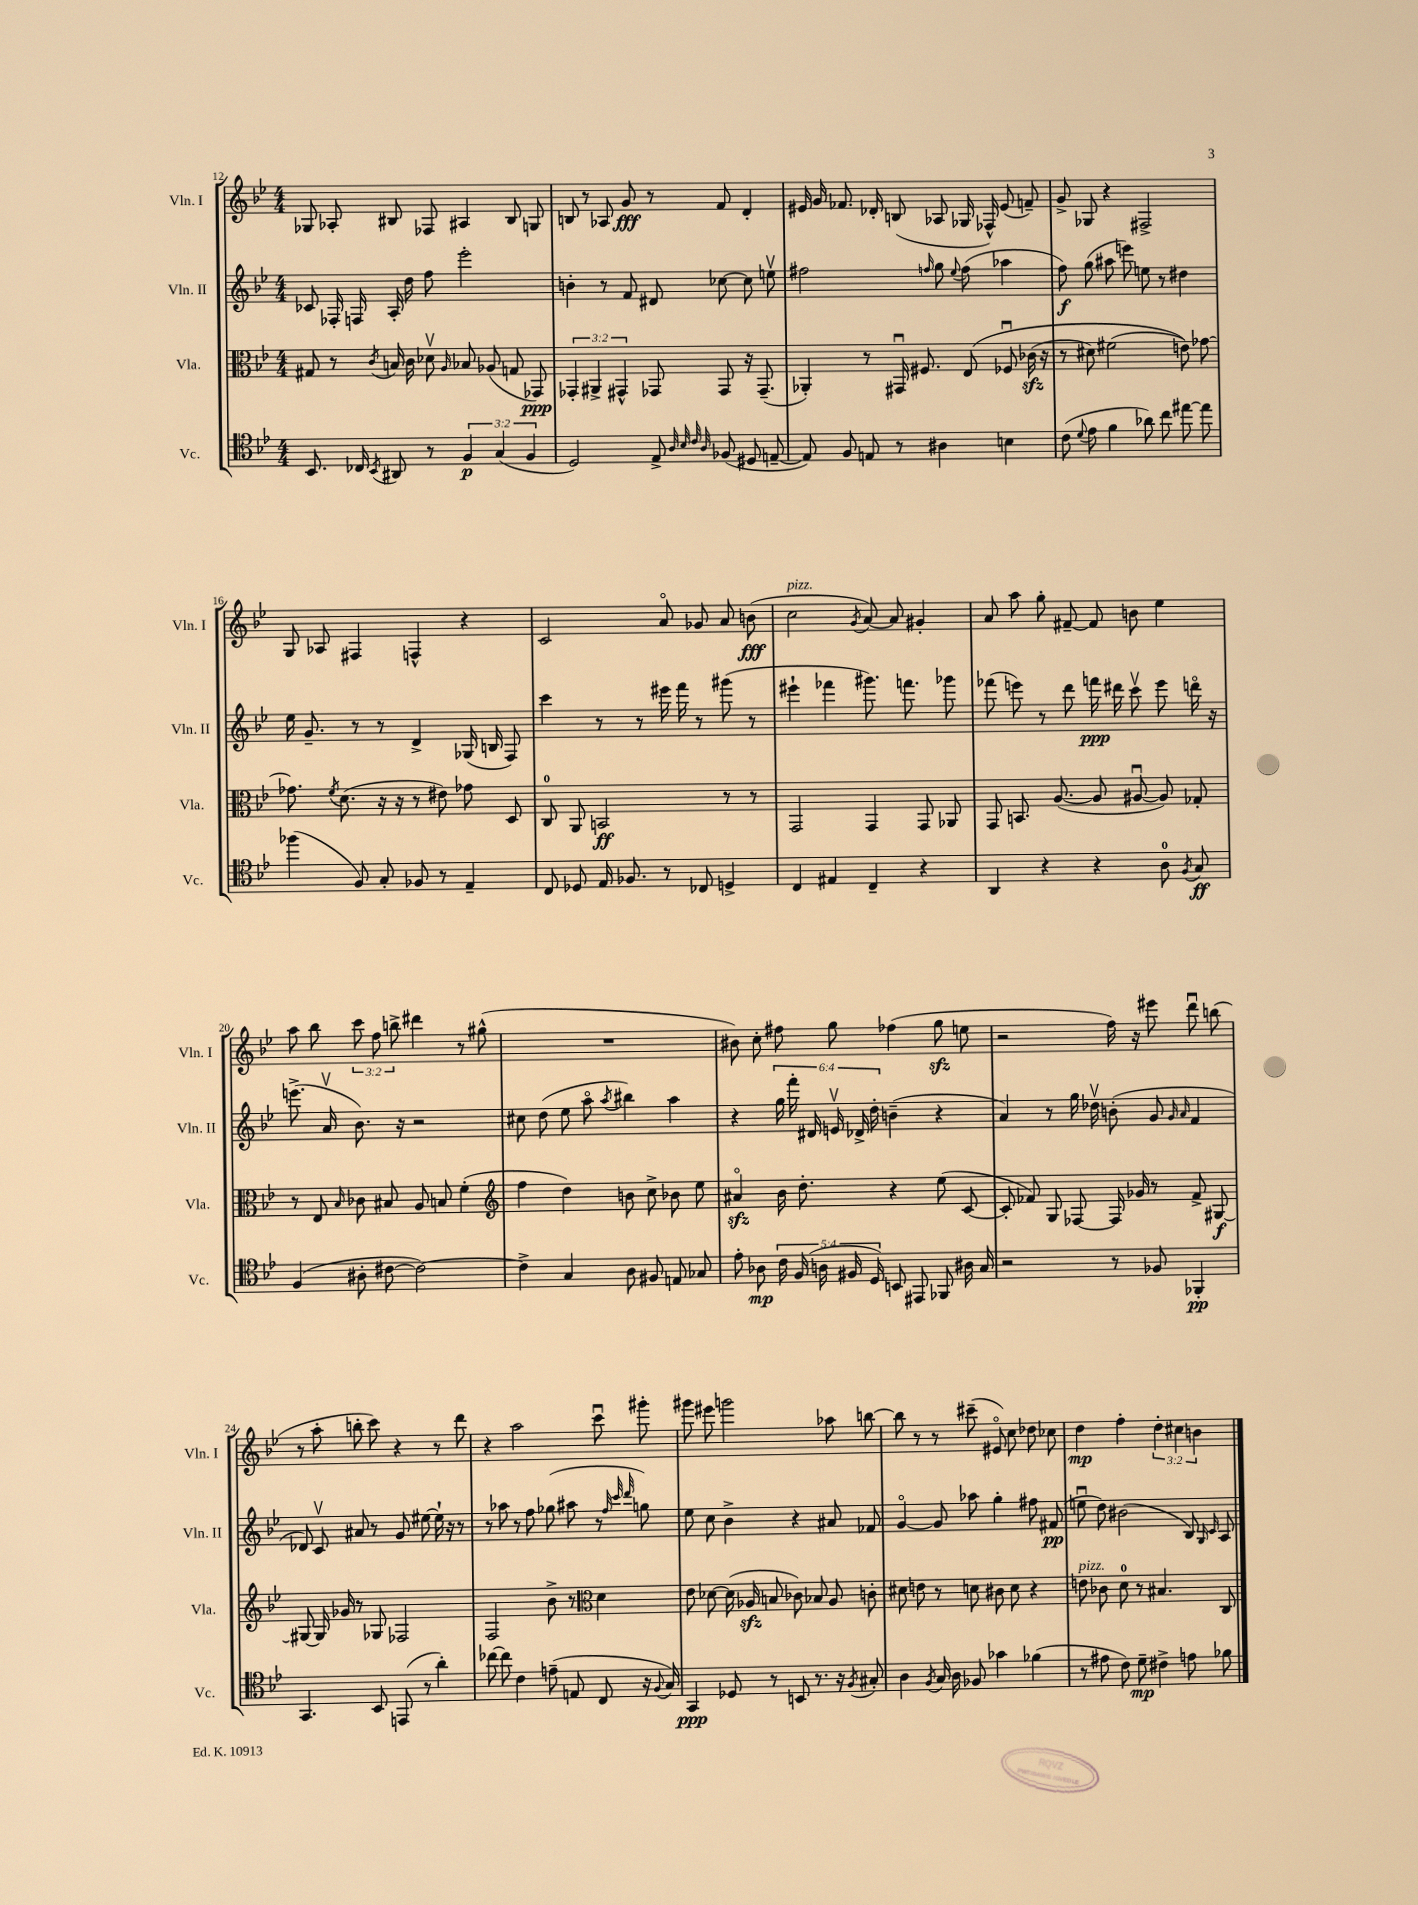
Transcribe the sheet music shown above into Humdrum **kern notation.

**kern	**dynam	**kern	**dynam	**kern	**dynam	**kern	**dynam
*part4	*part4	*part3	*part3	*part2	*part2	*part1	*part1
*staff4	*staff4	*staff3	*staff3	*staff2	*staff2	*staff1	*staff1
*I"Vc.	*	*I"Vla.	*	*I"Vln. II	*	*I"Vln. I	*
*I'Vc.	*	*I'Vla.	*	*I'Vln. II	*	*I'Vln. I	*
*clefC4	*	*clefC3	*	*clefG2	*	*clefG2	*
*k[b-e-]	*	*k[b-e-]	*	*k[b-e-]	*	*k[b-e-]	*
*M4/4	*	*M4/4	*	*M4/4	*	*M4/4	*
=12	=12	=12	=12	=12	=12	=12	=12
8.BB-/	.	8G#X/	.	8c-X/	.	8G-X/	.
.	.	8r	.	16F-X'/	.	8A-X'/	.
16C-X/	.	.	.	16Fn/	.	.	.
8qBB-/	.	8qc/	.	.	.	.	.
8AA#X/	.	16Bn/	.	16A'/	.	8B#X/	.
.	.	16c\	.	16dd\	.	.	.
8r	.	8d-Xv\	.	8ff\	.	8F-X/	.
.	.	16qqA/	.	.	.	.	.
6F/	p	8B-X/	.	2eee-'\	.	4A#X/	.
.	.	(8A-X/	.	.	.	.	.
(6G/	.	.	.	.	.	.	.
.	.	8Gn/	.	.	.	8B#/	.
6F/	.	.	.	.	.	.	.
.	.	8GG-X/)	ppp	.	.	8Gn/	.
=13	=13	=13	=13	=13	=13	=13	=13
2D/)	.	6GG-X'/	.	4bn'\	.	8Bn/	.
.	.	.	.	.	.	8r	.
.	.	6AA#X^/	.	.	.	.	.
.	.	.	.	8r	.	8A-X/	.
.	.	6GG#X^^/	.	.	.	.	.
.	.	.	.	8f/	.	8g/	fff
8E-^/	.	8GG-X/	.	8d#X/	.	8r	.
32qqA/	.	.	.	.	.	.	.
32qqB-/	.	.	.	.	.	.	.
32qqc/	.	.	.	.	.	.	.
32qqA/	.	.	.	.	.	.	.
(8F-X/	.	8GG-/	.	[8cc-X\	.	8f/	.
8D#X/	.	16r	.	8cc-\]	.	4d'/	.
.	.	(8.GG-~/	.	.	.	.	.
[8En~/	.	.	.	8eenv\	.	.	.
=14	=14	=14	=14	=14	=14	=14	=14
8E/])	.	4AA-X'/)	.	2ff#X\	.	16e#X/	.
.	.	.	.	.	.	16g/	.
8F/	.	.	.	.	.	8.f-X/	.
8En/	.	8r	.	.	.	.	.
.	.	.	.	.	.	16d-X'/	.
8r	.	16GG#Xu/	.	.	.	(8Bn/	.
.	.	8.F#X/	.	.	.	.	.
.	.	.	.	16qqffn/	.	.	.
4A#X\	.	.	.	8gg\	.	8A-X/	.
.	.	.	.	8qqee-/	.	.	.
.	.	(8E-/	.	(8ff\	.	16G-X/	.
.	.	.	.	.	.	16F-X^^/)	.
4Bn\	.	8F-Xu/	.	4aa-X\	.	(8e#/	.
.	.	(16c-Xzz\	.	.	.	8fn~/)	.
.	.	16r	.	.	.	.	.
=15	=15	=15	=15	=15	=15	=15	=15
(8c\	.	8r	.	8ff\)	f	8g^/	.
8qqd/	.	.	.	.	.	.	.
8e-\	.	8d#X\)	.	(8gg\	.	8G-X/	.
4f\	.	(2f#X\	.	8aa#X\	.	4r	.
.	.	.	.	8eeen\)	.	.	.
8a-X\)	.	.	.	8een\	.	2F#X^/	.
8cc\	.	.	.	8r	.	.	.
[8ee#X\	.	8en\))	.	4dd#X\	.	.	.
8ee#\]	.	[8g-X\	.	.	.	.	.
!!LO:LB:g=z
=16	=16	=16	=16	=16	=16	=16	=16
(4ff-X\	.	8.g-X\]	.	16ee-\	.	8G/	.
.	.	.	.	8.g~/	.	.	.
.	.	.	.	.	.	8A-X/	.
.	.	8qf/	.	.	.	.	.
.	.	(8.d\	.	.	.	.	.
8F/)	.	.	.	8r	.	4F#X/	.
8G'/	.	16r	.	8r	.	.	.
.	.	16r	.	.	.	.	.
8F-X/	.	8r	.	4d^/	.	4Fn^^/	.
8r	.	8e#X\)	.	.	.	.	.
4E-~/	.	8g-X\	.	(16G-X/	.	4r	.
.	.	.	.	16Bn/	.	.	.
.	.	8D/	.	8F/)	.	.	.
=17	=17	=17	=17	=17	=17	=17	=17
8C/	.	8C/	.	4ccc\	.	2c/	.
8D-X/	.	8AA/	.	.	.	.	.
16E-/	.	2BBn/	ff	8r	.	.	.
8.F-X/	.	.	.	.	.	.	.
.	.	.	.	8r	.	.	.
8r	.	.	.	16eee#X\	.	8a/	.
.	.	.	.	16fff\	.	.	.
8C-X/	.	.	.	8r	.	8g-X/	.
4Dn^/	.	8r	.	(8ggg#X\	.	8a/	.
.	.	8r	.	8r	.	(8bn\	fff
=18	=18	=18	=18	=18	=18	=18	=18
!	!	!	!	!	!	!LO:TX:a:i:t=pizz.	!
4C/	.	2GG/	.	4eee#X`\	.	2cc\	.
4E#X/	.	.	.	4fff-X\	.	.	.
.	.	.	.	.	.	8qg/	.
4C~/	.	4GG/	.	8.ggg#X\)	.	[8a/)	.
.	.	.	.	.	.	8a/]	.
.	.	.	.	8.fffn\	.	.	.
4r	.	8GG/	.	.	.	4g#X'/	.
.	.	8AA-X/	.	8ggg-X\	.	.	.
=19	=19	=19	=19	=19	=19	=19	=19
4AA/	.	8GG/	.	(8fff-X\	.	8a/	.
.	.	8.BBn/	.	8eeen\)	.	8aa\	.
4r	.	.	.	8r	.	8gg'\	.
.	.	([8.A/	.	.	.	.	.
.	.	.	.	8ddd\	.	[8f#X~/	.
4r	.	8A/]	.	16fffn\	ppp	8f#/]	.
.	.	.	.	16ddd#X\	.	.	.
.	.	[8A#Xu/	.	8cccv\	.	8bn\	.
8A\	.	8A#/])	.	8eee\	.	4ee-\	.
8qF/	.	.	.	.	.	.	.
8G/	ff	8G-X'/	.	16dddn\	.	.	.
.	.	.	.	16r	.	.	.
!!LO:LB:g=z
=20	=20	=20	=20	=20	=20	=20	=20
(4F/	.	8r	.	(8.eeen^\	.	8aa\	.
.	.	8E-/	.	.	.	8bb-\	.
.	.	.	.	16av/	.	.	.
.	.	16qqB-/	.	.	.	.	.
8A#X'\	.	8c-X\	.	8.b-\)	.	12ccc\	.
.	.	.	.	.	.	12ff\	.
[8c#X\	.	8B#X/	.	.	.	.	.
.	.	.	.	.	.	12bbn^\	.
.	.	.	.	16r	.	.	.
2c#\_)	.	8A/	.	2r	.	4ddd#X\	.
.	.	8Bn/	.	.	.	.	.
.	.	(4f'\	.	.	.	8r	.
.	.	.	.	.	.	(8gg#X^^\	.
=21	=21	=21	=21	=21	=21	=21	=21
*	*	*clefG2	*	*	*	*	*
4c#^\]	.	4ff\	.	8cc#X\	.	1r	.
.	.	.	.	(8dd\	.	.	.
4G/	.	4dd\)	.	8ee-\	.	.	.
.	.	.	.	8aa\	.	.	.
.	.	.	.	8qaa/	.	.	.
8A\	.	8bn\	.	4bb#X\)	.	.	.
8F#X/	.	8cc^\	.	.	.	.	.
8En/	.	8b-X\	.	4aa\	.	.	.
8G-X/	.	8ee-\	.	.	.	.	.
=22	=22	=22	=22	=22	=22	=22	=22
8e-'\	.	4a#Xzz/	.	4r	.	8b#X\)	.
8A-X\	mp	.	.	.	.	8cc'\	.
20c\	.	16b-\	.	24gg\	.	8ff#X\	.
.	.	.	.	24fff'\	.	.	.
(20F/	.	.	.	.	.	.	.
.	.	8.dd'\	.	.	.	.	.
.	.	.	.	24d#X/	.	.	.
20An\	.	.	.	.	.	.	.
.	.	.	.	24env/	.	8gg\	.
20F#X/	.	.	.	.	.	.	.
.	.	.	.	24d-X^/	.	.	.
20D/)	.	.	.	.	.	.	.
.	.	.	.	24dd'\	.	.	.
8BBn/	.	4r	.	(4bn~\	.	(4ff-X\	.
8EE#X/	.	.	.	.	.	.	.
8FF-X/	.	(8ee-\	.	4r	.	8ggzz\	.
16A#X\	.	[8c/	.	.	.	8een\	.
16G/	.	.	.	.	.	.	.
=23	=23	=23	=23	=23	=23	=23	=23
2r	.	8c'/]	.	4a/)	.	2r	.
.	.	8f-X/)	.	.	.	.	.
.	.	8G/	.	8r	.	.	.
.	.	[8F-X/	.	16gg\	.	.	.
.	.	.	.	16dd-Xv\	.	.	.
8r	.	16F-/]	.	(8bn'\	.	16ff\)	.
.	.	16g-X/	.	.	.	16r	.
8F-X/	.	8r	.	8g/	.	8eee#X\	.
.	.	.	.	16qqg/	.	.	.
.	.	.	.	16qqa/	.	.	.
4FF-X'/	pp	8f-^/	.	4f/	.	8dddu\	.
.	.	[8G#X/	f	.	.	(8bbn\	.
!!LO:LB:g=z
=24	=24	=24	=24	=24	=24	=24	=24
4.GG/	.	8G#X/_	.	8d-X/)	.	8r	.
.	.	16G#/]	.	8cv/	.	8aa'\	.
.	.	16g-X/	.	.	.	.	.
.	.	8r	.	8a#X/	.	8bbn'\	.
8BB-/	.	8G-X/	.	8r	.	8ccc\)	.
(8EEn/	.	2F-X/	.	8g/	.	4r	.
8r	.	.	.	[8ee#X\	.	.	.
4a'\)	.	.	.	16ee#`\]	.	8r	.
.	.	.	.	16r	.	.	.
.	.	.	.	8r	.	8ddd\	.
=25	=25	=25	=25	=25	=25	=25	=25
[8cc-X\	.	2F/	.	8r	.	4r	.
8cc-\]	.	.	.	8aa-X\	.	.	.
4c\	.	.	.	8r	.	2aa\	.
.	.	.	.	8ff\	.	.	.
(8en~\	.	8b-^\	.	(8gg-X\	.	.	.
8En/	.	8r	.	8aa#X\	.	.	.
*	*	*clefC3	*	*	*	*	*
8C/	.	4d\	.	8r	.	8cccu\	.
.	.	.	.	32qqff/	.	.	.
.	.	.	.	32qqccc/	.	.	.
.	.	.	.	32qqddd/	.	.	.
16r	.	.	.	8ggn\)	.	8ggg#X'\	.
8qqF/	.	.	.	.	.	.	.
16G/)	.	.	.	.	.	.	.
=26	=26	=26	=26	=26	=26	=26	=26
4GG/	ppp	8e-\	.	8ee-\	.	8ggg#X\	.
.	.	[8d-X\	.	8cc\	.	8eee#X\	.
8D-X/	.	(16d-\]	.	4b-^\	.	2gggn\	.
.	.	16A-Xzz/	.	.	.	.	.
8r	.	8Bn/	.	.	.	.	.
8BBn/	.	8c-X\)	.	4r	.	.	.
8.r	.	8B-X/	.	.	.	.	.
.	.	8A-/	.	8a#X/	.	8aa-X\	.
16r	.	.	.	.	.	.	.
8qF/	.	.	.	.	.	.	.
8G#X'/	.	8cn'\	.	8f-X/	.	[8bbn\	.
=27	=27	=27	=27	=27	=27	=27	=27
4A\	.	8d#X\	.	[4g/	.	8bb\]	.
.	.	8en\	.	.	.	8r	.
8qF/	.	.	.	.	.	.	.
16G/	.	8r	.	8g/]	.	8r	.
16A\	.	.	.	.	.	.	.
8F-X/	.	8dn\	.	8aa-X\	.	(8ccc#X~\	.
4g-X\	.	8c#X\	.	4gg'\	.	8e#X/)	.
.	.	8d\	.	.	.	8cc\	.
(4f-X\	.	4r	.	8ff#X\	.	8dd-X\	.
.	.	.	.	(8f#X/	pp	8cc-X\	.
=28	=28	=28	=28	=28	=28	=28	=28
!	!	!LO:TX:a:i:t=pizz.	!	!	!	!	!
8r	.	8en\	.	8eenu\	.	4dd\	mp
8e#X\	.	8c-X\	.	8dd\)	.	.	.
8c\)	.	8d\	.	(2b#X\	.	4ff'\	.
8d~\	mp	8r	.	.	.	.	.
4c#X^\	.	4.B#X/	.	.	.	6dd'\	.
.	.	.	.	.	.	6cc#X\	.
8en\	.	.	.	8B-/)	.	.	.
.	.	.	.	.	.	6bn\	.
.	.	.	.	16qqG/	.	.	.
.	.	.	.	16qqc/	.	.	.
8f-X\	.	8C/	.	8A/	.	.	.
==	==	==	==	==	==	==	==
*-	*-	*-	*-	*-	*-	*-	*-
